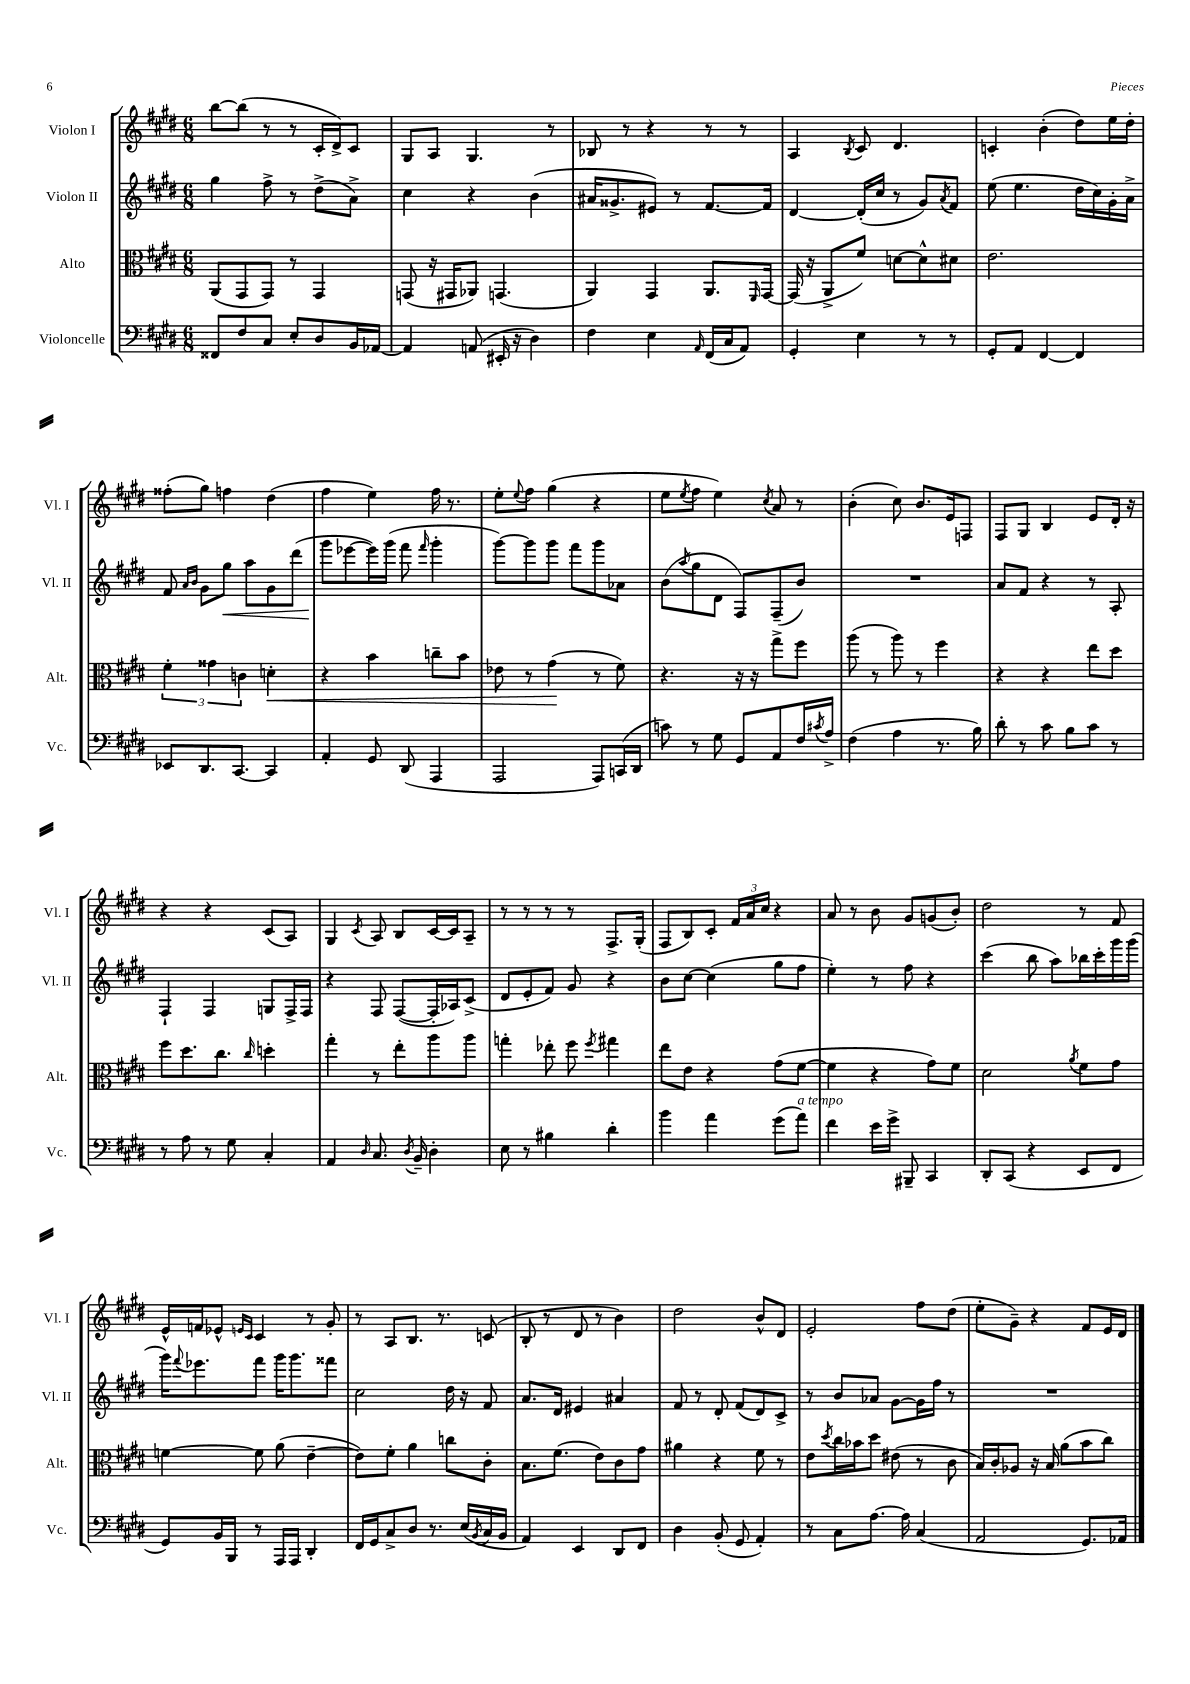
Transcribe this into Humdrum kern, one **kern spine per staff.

**kern	**kern	**kern	**kern
*staff4	*staff3	*staff2	*staff1
*clefF4	*clefC3	*clefG2	*clefG2
*k[f#c#g#d#]	*k[f#c#g#d#]	*k[f#c#g#d#]	*k[f#c#g#d#]
*M6/8	*M6/8	*M6/8	*M6/8
8FF##	(8AA	4gg#	[8bb
8F#	8GG#	.	(8bb]
8C#	8GG#)	8ff#^	8r
8E'	8r	8r	8r
8D#	4GG#	(8dd#^	16c#'
.	.	.	16d#^)
16BB	.	8a^)	8c#
[16AA-	.	.	.
=	=	=	=
4AA-]	(8GG	4cc#	8G#
.	16r	.	8A
.	16GG#	.	.
(8AA	8AA-)	4r	4.G#
16EE#'	(4.GG	.	.
16r	.	.	.
4D#)	.	(4b	.
.	.	.	8r
=	=	=	=
4F#	4AA)	16a#	8B-
.	.	8.g##^	.
.	.	.	8r
4E	4GG#	8e#)	4r
.	.	8r	.
16qqAA	.	.	.
(16FF#	8.AA	[8.f#	8r
16C#	.	.	.
8AA)	.	.	8r
.	16qqFF#	.	.
.	[16GG#	16f#]	.
=	=	=	=
4GG#'	(16GG#]	[4d#	4A
.	16r	.	.
.	8AA^	.	.
.	.	.	8qB
4E	8f#)	(16d#']	8c#
.	.	16cc#	.
.	[8d	8r	4.d#
8r	8d^^]	8g#)	.
.	.	8qa	.
8r	8d#	8f#	.
=	=	=	=
8GG#'	2.e	(8ee	4c'
8AA	.	4.ee	.
[4FF#	.	.	(4b'
4FF#]	.	16dd#	8dd#)
.	.	16cc#)	.
.	.	16g#'	16ee
.	.	16a^	16dd#'
=	=	=	=
8EE-	6f#'	8f#	(8ff##'
.	.	16qqa	.
.	.	16qqb	.
8.DD#	.	8g#	8gg#)
.	6g##	.	.
.	.	8gg#	4ff
[8.CC#	.	.	.
.	6c	.	.
.	.	8aa	.
4CC#]	4d'	8g#	(4dd#
.	.	(8ddd#	.
=	=	=	=
4AA'	4r	8ggg#	4ff#
.	.	[8eee-	.
8GG#	4b	16eee-])	4ee)
.	.	(16ggg#	.
(8DD#	.	8fff#	.
.	.	16qqfff#	.
4AAA	8cc~	4ggg#'	16ff#
.	.	.	8.r
.	8b	.	.
=	=	=	=
2AAA	8e-	[8ggg#)	8ee'
.	.	.	8qqee
.	8r	8ggg#]	8ff#
.	(4g#	8ggg#	(4gg#
.	.	8fff#	.
8AAA)	8r	8ggg#	4r
(16CC	8f#)	8a-	.
16DD#	.	.	.
=	=	=	=
8c)	4.r	(8b	8ee
.	.	8qaa	8qee
8r	.	8gg#	8ff#
8G#	.	8d#	4ee)
8GG#	16r	8F#)	.
.	16r	.	.
.	.	.	8qcc#
8AA	8gg#^	(8F#~	8a
16F#	8ff#	8b)	8r
8qc#	.	.	.
16A^	.	.	.
=	=	=	=
(4F#	(8aa	2.r	(4b'
.	8r	.	.
4A	8aa)	.	8cc#)
.	8r	.	8.b
8.r	4ff#	.	.
.	.	.	16e
.	.	.	8F
16B)	.	.	.
=	=	=	=
8d#'	4r	8a	8F#
8r	.	8f#	8G#
8c#	4r	4r	4B
8B	.	.	.
8c#	8ee	8r	8e
8r	8dd#	8A'	16d#'
.	.	.	16r
=	=	=	=
8r	8ff#	4F#`	4r
8A	8.dd#	.	.
8r	.	4F#	4r
.	8.cc#	.	.
8G#	.	.	.
.	16qqcc#	.	.
4C#'	4dd'	8G	(8c#
.	.	16F#^	8A)
.	.	16F#	.
=	=	=	=
4AA	4gg#'	4r	4G#
16qqD#	.	.	8qc#
8.C#	8r	8F#	8A
.	8ee'	([8F#	8B
8qD#	.	.	.
16BB~	.	.	.
4D#'	8aa	16F#']	[16c#
.	.	16A-)	16c#]
.	8aa	(8c#^	8A~
=	=	=	=
8E	4gg'	8d#	8r
8r	.	8e'	8r
4B#	8ee-'	8f#)	8r
.	8ff#	8g#	8r
.	8qff#	.	.
4d#'	4gg#	4r	8.F#^
.	.	.	(16G#'
=	=	=	=
4b	8ee	8b	8F#
.	8e	[8cc#	8B)
4a	4r	(4cc#]	8c#'
.	.	.	24f#
.	.	.	24a
.	.	.	24cc#
(8g#	(8g#	8gg#	4r
8a)	[8f#	8ff#	.
=	=	=	=
4f#	4f#]	4ee')	8a
.	.	.	8r
16e	4r	8r	8b
16g#^	.	.	.
8BBB#~	.	8ff#	8g#
4CC#	8g#)	4r	(8g
.	8f#	.	8b')
=	=	=	=
8DD#'	2d#	(4ccc#	2dd#
(8CC#	.	.	.
4r	.	8bb	.
.	.	8aa)	.
.	8qa	.	.
8EE	8f#	16bb-	8r
.	.	16ccc#'	.
8FF#	8g#	16ggg#	8f#
.	.	(16ggg#	.
=	=	=	=
8GG#)	[4f	16ggg#)	16e^^
.	.	8qqfff#	.
.	.	8.eee-	16f
16BB	.	.	8e-^^
16BBB	.	.	.
.	.	.	16qqe
.	.	.	16qqc#
8r	8f]	8fff#	4c#
16AAA	(8a	16ggg#	.
16AAA	.	8.ggg#	.
4DD#'	[4e~	.	8r
.	.	8fff##	8g#'
=	=	=	=
16FF#	8e])	2cc#	8r
16GG#	.	.	.
8C#^	8f#'	.	8A
8D#	4a	.	8.B
8.r	.	.	.
.	.	.	8.r
.	8cc	16dd#	.
(16E	.	16r	.
8qBB	.	.	.
16C#	8c#'	8f#	(8c
16BB	.	.	.
=	=	=	=
4AA)	8.B	8.a	8B'
.	.	.	8r
.	(8.f#	16d#	.
4EE	.	4e#	8d#
.	8e)	.	8r
8DD#	8c#	4a#	4b)
8FF#	8g#	.	.
=	=	=	=
4D#	4a#	8f#	2dd#
.	.	8r	.
(8BB'	4r	8d#'	.
8GG#	.	(8f#	.
4AA')	8f#	8d#)	8b^^
.	8r	8c#^	8d#
=	=	=	=
8r	8e	8r	2e'
.	8qdd#	.	.
8C#	16cc#	8b	.
.	16b-	.	.
[8.A	8dd#	8a-	.
.	(8e#	[8g#	.
16A]	.	.	.
(4C#	8r	16g#]	8ff#
.	.	16ff#	.
.	8c#	8r	(8dd#
=	=	=	=
2AA	16B)	2.r	8ee'
.	16c#'	.	.
.	8A-	.	8g#~)
.	16r	.	4r
.	16B	.	.
.	(8a	.	.
8.GG#)	8b	.	8f#
.	8cc#)	.	16e
16AA-	.	.	16d#
==	==	==	==
*-	*-	*-	*-
